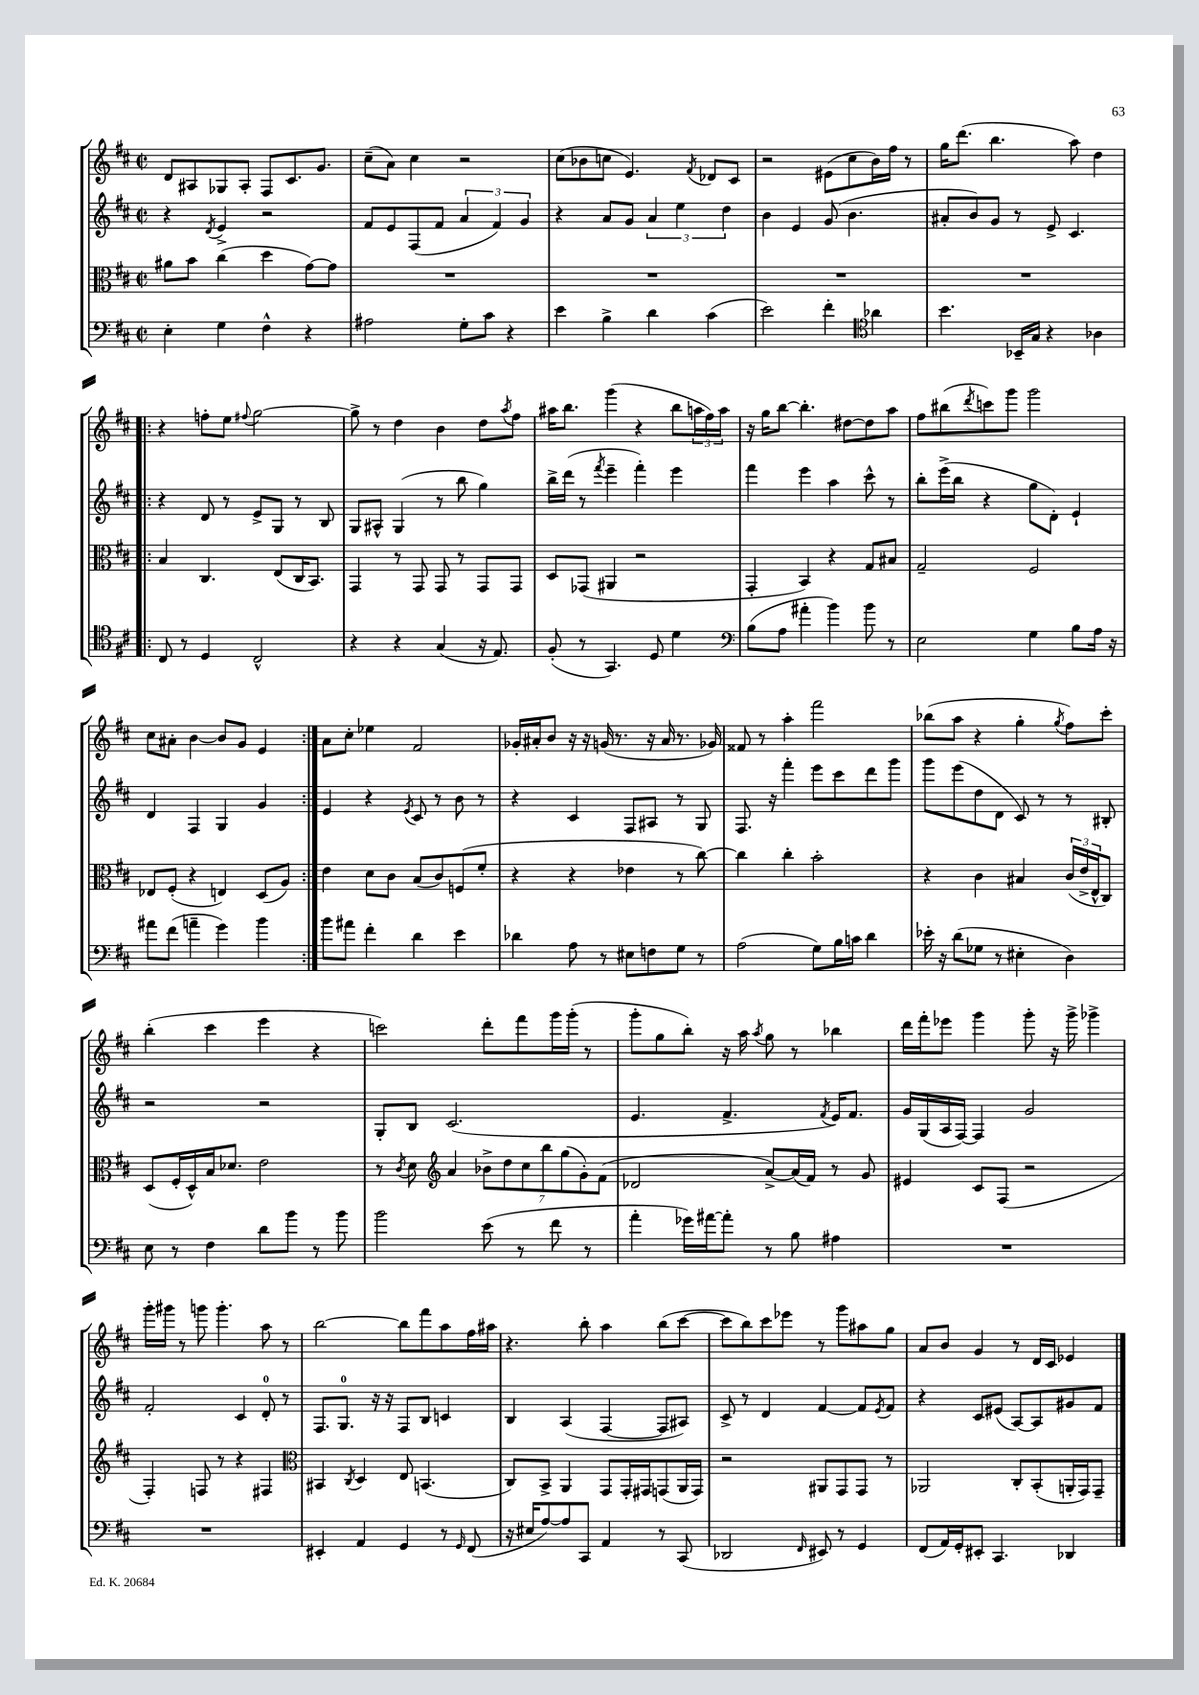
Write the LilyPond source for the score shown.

<<
\new StaffGroup <<
\new Staff = "s0" {
    \clef treble \key d \major \defaultTimeSignature \time 2/2
    d'8 ais8 ges8 ais8-. fis8 cis'8. g'8. |
    cis''8--( a'8) cis''4 r2 |
    cis''8( bes'8 c''8 e'4.) \acciaccatura { fis'8 } des'8 cis'8 |
    r2 eis'8( cis''8 b'16) fis''16 r8 |
    g''16 d'''8.( b''4. a''8) d''4 |
    \repeat volta 2 { r4 f''8-. e''8 \appoggiatura { fis''8 } g''2~ |
    g''8-> r8 d''4 b'4 d''8 \acciaccatura { a''8 } fis''8 |
    ais''16 b''8. g'''4( r4 b''8 \tuplet 3/2 { a''16 fis''16) a''16 } |
    r16 g''16 b''8~ b''4.-. dis''8~ dis''8 a''8 |
    fis''8 bis''8( \acciaccatura { d'''8 } c'''8) g'''8 g'''2 |
    cis''8 ais'8-. b'4~ b'8 g'8 e'4 | }
    a'8 cis''8-. ees''4 fis'2 |
    ges'16-. ais'16-. b'8 r16 r16 g'16( r8. r16 ais'16 r8. ges'16) |
    fisis'8 r8 a''4-. fis'''2 |
    bes''8( a''8 r4 g''4-. \acciaccatura { g''8 } fis''8) cis'''8-. |
    b''4-.( cis'''4 e'''4 r4 |
    c'''2) d'''8-. fis'''8 g'''16 g'''16-.( r8 |
    g'''8-. g''8 b''8-.) r16 a''16 \acciaccatura { a''8 } g''8 r8 bes''4 |
    d'''16 fis'''16-. ees'''8 g'''4 g'''8-. r16 g'''16-> ges'''4-> |
    g'''16-. gis'''16 r8 g'''8 g'''4.-. a''8 r8 |
    b''2~ b''8 fis'''8 a''8 fis''16 ais''16 |
    r4. b''8-. a''4 b''8( cis'''8~ |
    cis'''8 b''8) cis'''8 ees'''8 r8 g'''8 ais''8 g''8 |
    a'8 b'8 g'4 r8 d'16 cis'16 ees'4 \bar "|." |
}
\new Staff = "s1" {
    \clef treble \key d \major \defaultTimeSignature \time 2/2
    r4 \acciaccatura { d'8 } e'4-> r2 |
    fis'8 e'8 fis8( fis'8 \tuplet 3/2 { a'4 fis'4) g'4 } |
    r4 a'8 g'8 \tuplet 3/2 { a'4 e''4 d''4 } |
    b'4 e'4 g'8( b'4. |
    ais'8-. b'8) g'8 r8 e'8-> cis'4. |
    \repeat volta 2 { r4 d'8 r8 e'8-> g8 r8 b8 |
    g8 ais8-^ g4( r8 b''8 g''4) |
    b''16-> d'''16( r8 \acciaccatura { fis'''8 } e'''4-- fis'''4-.) e'''4 |
    fis'''4 e'''4 a''4 cis'''8-^ r8 |
    b''8-. e'''16->( b''16 r4 g''8 d'8-.) e'4-! |
    d'4 fis4 g4 g'4 | }
    e'4 r4 \acciaccatura { e'8 } cis'8 r8 b'8 r8 |
    r4 cis'4 fis8 ais8 r8 g8 |
    fis8. r16 fis'''4-. e'''8 cis'''8 d'''8 g'''8 |
    g'''8 e'''8( d''8 d'8 cis'8) r8 r8 bis8-. |
    r2 r2 |
    g8-. b8 cis'2.( |
    e'4. fis'4.-> \acciaccatura { fis'8 } e'16) fis'8. |
    g'16 g16( a16 fis16~) fis4 g'2 |
    fis'2-. cis'4 d'8-0-. r8 |
    fis8. g8.-0 r16 r16 fis8 b8 c'4 |
    b4 a4( fis4~ fis8 ais8) |
    cis'8-> r8 d'4 fis'4~ fis'8 \acciaccatura { e'8 } fis'8 |
    r4 cis'8 eis'8( a8~) a8 gis'8 fis'8 \bar "|." |
}
\new Staff = "s2" {
    \clef alto \key d \major \defaultTimeSignature \time 2/2
    ais'8 b'8 cis''4( d''4 g'8~) g'8 |
    R1 |
    R1 |
    R1 |
    R1 |
    \repeat volta 2 { b4 cis4. e8( cis16 b,8.) |
    g,4 r8 g,8 g,8 r8 g,8 g,8 |
    d8 ges,8( ais,4 r2 |
    g,4-. b,4) r4 g8 bis8 |
    g2-- fis2 |
    ees8 fis8-.( r4 e4) d8( a8) | }
    e'4 d'8 cis'8 b8( cis'8) f8( fis'8-. |
    r4 r4 ees'4 r8 cis''8~) |
    cis''4 cis''4-. b'2-. |
    r4 cis'4 bis4 \tuplet 3/2 { cis'16( e'16-> e16-^ } cis8) |
    d8( fis16-. d16-^) b16 des'8. e'2 |
    r8 \acciaccatura { cis'8 } d'8 \clef treble a'4 \tuplet 7/4 { bes'8-> d''8 cis''8 b''8 g''8( g'8-.) fis'8( } |
    des'2 a'8~->) a'16( fis'16) r8 g'8 |
    eis'4 cis'8 fis8( r2 |
    fis4-.) f8 r8 r4 fis4 |
    \clef alto bis,4 \acciaccatura { cis8 } d4 e8 b,4.( |
    cis8) b,8-> a,4 g,8 g,16-. gis,16 g,8( a,16 g,16) |
    r2 ais,8 g,8 g,8 r8 |
    aes,2 cis8-. b,8-.( a,16-. g,16) g,8-- \bar "|." |
}
\new Staff = "s3" {
    \clef bass \key d \major \defaultTimeSignature \time 2/2
    e4-. g4 fis4-^ r4 |
    ais2 g8-. cis'8 r4 |
    e'4 b4-> d'4 cis'4( |
    e'2) fis'4-. \clef tenor aes'4 |
    b'4. bes,16-- g16 r4 aes4 |
    \repeat volta 2 { cis8 r8 d4 cis2-^ |
    r4 r4 g4( r16 e8.) |
    fis8-.( r8 g,4.) d8 d'4 |
    \clef bass b8( a8 ais'4-. b'4) b'8 r8 |
    e2 g4 b8 a16 r16 |
    ais'8 fis'8( a'4-- g'4) b'4 | }
    b'8 ais'8 fis'4-. d'4 e'4 |
    des'4 a8 r8 eis8 f8 g8 r8 |
    a2( g8) b16 c'16 d'4 |
    ees'16-. r16 d'8( ges8 r8 eis4-. d4) |
    e8 r8 fis4 d'8 b'8 r8 b'8 |
    b'2 e'8( r8 fis'8 r8 |
    a'4-. ges'16) ais'16~ ais'8-. r8 b8 ais4 |
    R1 |
    R1 |
    eis,4-. a,4 g,4 r8 \grace { g,16 } fis,8( |
    r16 eis16 a8~) a8 cis,8 a,4 r8 cis,8( |
    des,2 \grace { fis,16 } eis,8) r8 g,4 |
    fis,8( a,16) g,16-. eis,8-. cis,4. des,4 \bar "|." |
}
>>
>>
\layout { \context { \Score \remove "Bar_number_engraver" } }
